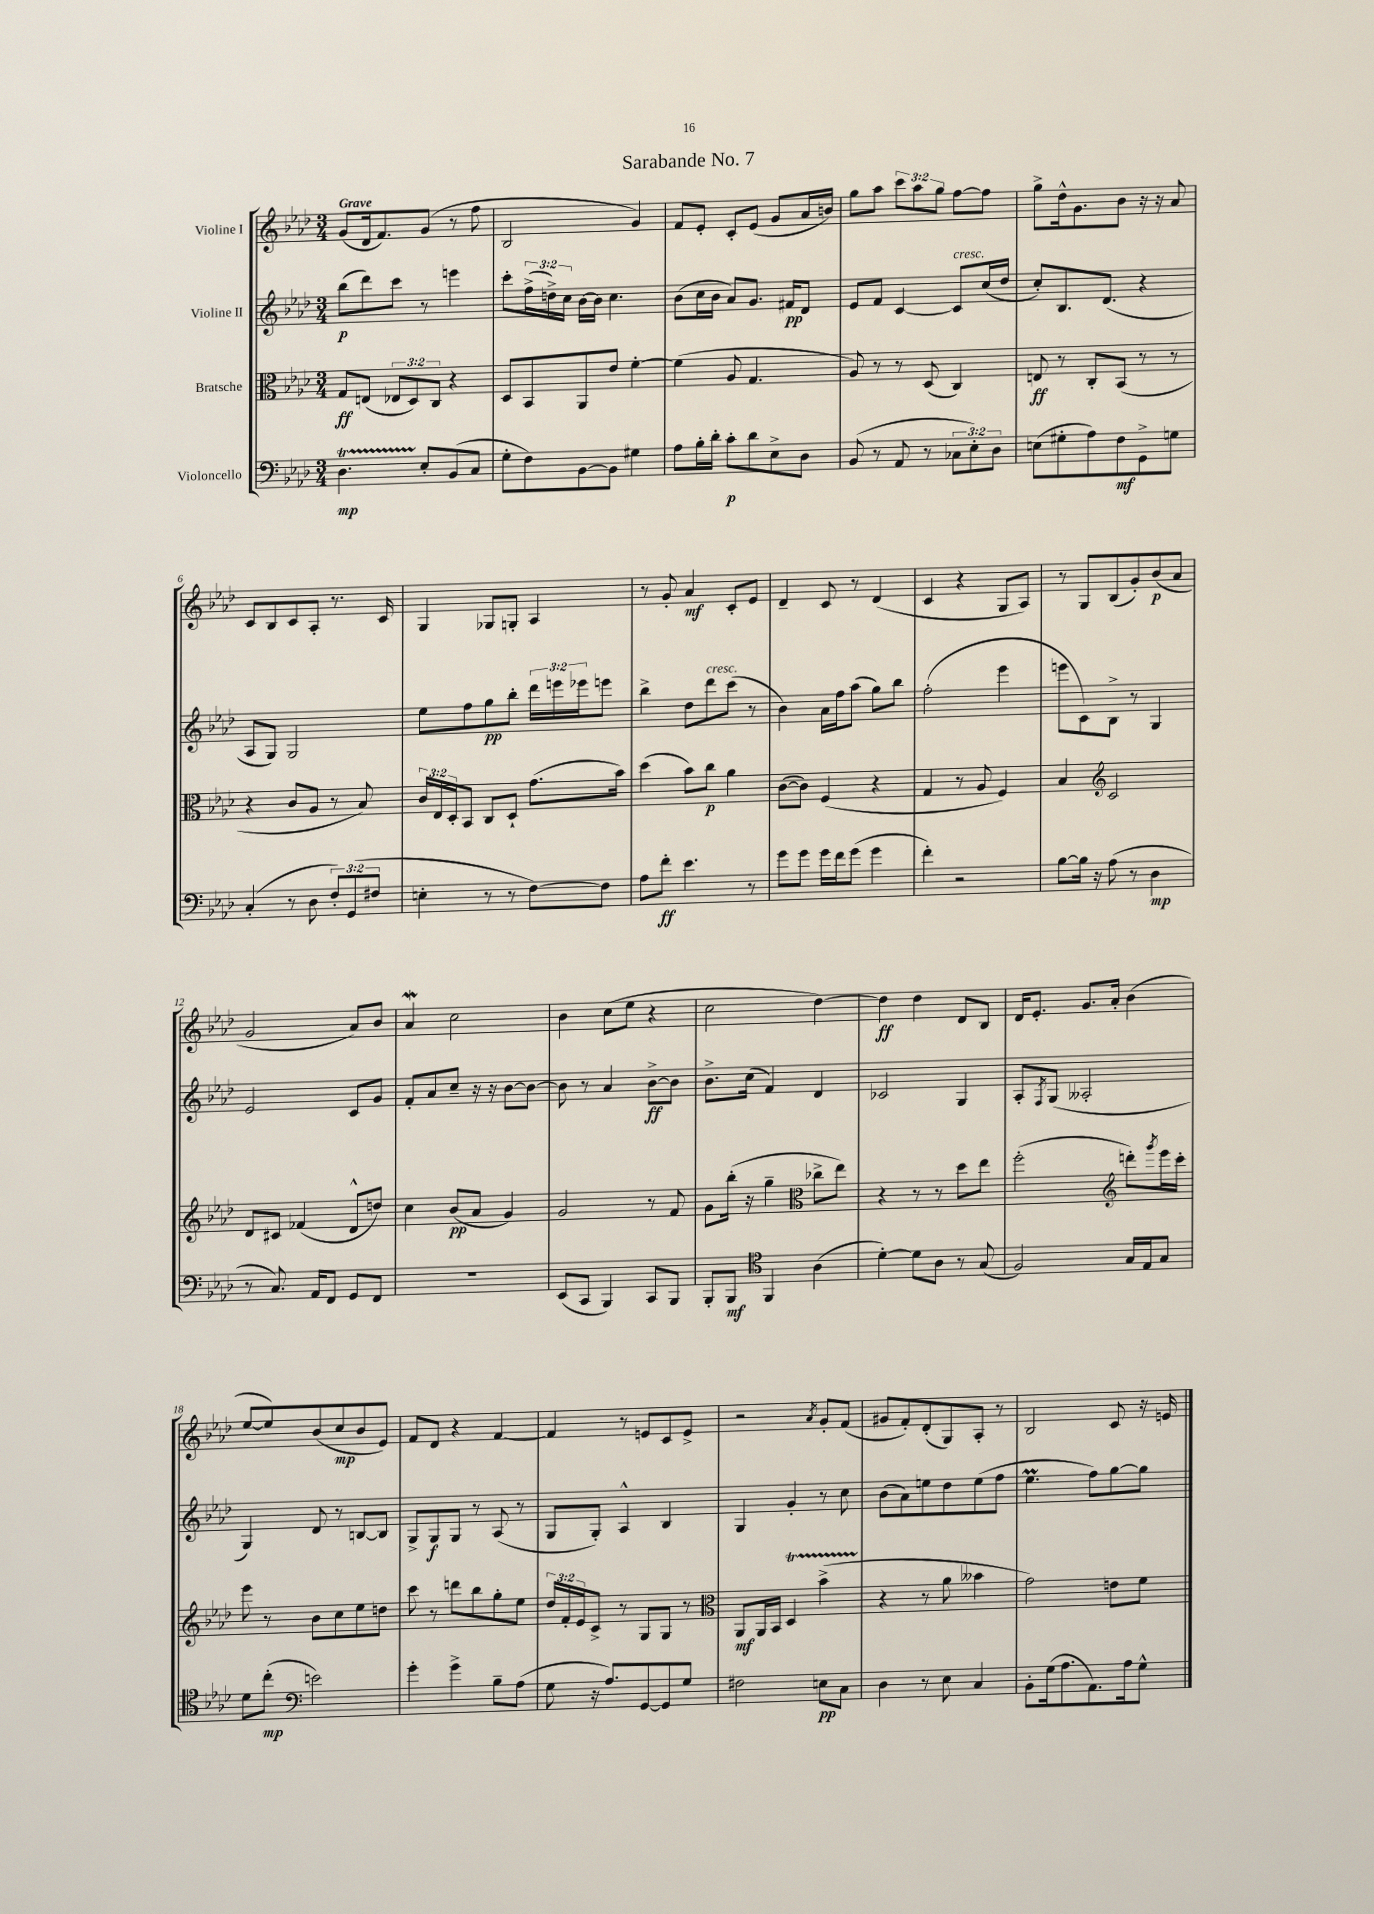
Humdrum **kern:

**kern	**kern	**kern	**kern
*staff4	*staff3	*staff2	*staff1
*clefF4	*clefC3	*clefG2	*clefG2
*k[b-e-a-d-]	*k[b-e-a-d-]	*k[b-e-a-d-]	*k[b-e-a-d-]
*M3/4	*M3/4	*M3/4	*M3/4
4.D-	8G	(8bb-	(8g
.	(8E	8ddd-)	16d-
.	.	.	8.f)
.	12E-	8ccc	.
.	12D-)	.	.
8E-'	.	8r	(8g
.	12C	.	.
(8BB-	4r	4eee	8r
8C	.	.	8ff
=	=	=	=
8G'	8D-	8ccc'	2B-
8F)	8BB-	(24ff^	.
.	.	24dd^)	.
.	.	24cc	.
[8BB-	8AA-	[16b-	.
.	.	16b-]	.
8BB-]	8e-	4.cc	.
4G#	[4f'	.	4g)
=	=	=	=
8A-	(4f]	(8b-	8f
16B-'	.	16cc	8e-'
16d-'	.	16b-	.
8c'	8A-	8a-)	8c'
8d-	4.G	8.g	(8e-
8E-^	.	.	8g
.	.	16f#	.
8D-	.	8d-	16a-
.	.	.	16b)
=	=	=	=
(8BB-	8A-)	8e-	8gg
8r	8r	8f	8aa-
8AA-	8r	[4c	12ccc
.	.	.	12aa-
8r	(8D-	.	.
.	.	.	12gg
12C-	4C)	8c]	[8ff
12E-')	.	.	.
.	.	(16cc	8ff]
12D-	.	.	.
.	.	16dd-	.
=	=	=	=
(8E	8E	8cc')	8gg^
8G#'	8r	8.B-	16dd-^^
.	.	.	8.g
8A-)	8C'	.	.
.	.	(8.d-	.
8F	(8BB-	.	8b-
8GG^	8r	4r	16r
.	.	.	16r
8G	8r	.	8a-
=	=	=	=
(4C'	4r	8A-	8c
.	.	8G)	8B-
8r	8c	2G	8c
8D-	8A-	.	8A-'
12F')	8r	.	8.r
(12GG	.	.	.
.	8B-)	.	.
12F#	.	.	.
.	.	.	16c
=	=	=	=
4E'	24c	8ee-	4G
.	24E-	.	.
.	24D-'	.	.
.	8BB-	8ff	.
8r	8C	8gg	8G-
8r	8D-`	8bb-'	8G'
[8F)	(8.g	24ddd-	4A-
.	.	24eee	.
.	.	24eee-	.
8F]	.	8eee	.
.	16b-)	.	.
=	=	=	=
8A-	(4dd-	4bb-^	8r
8f'	.	.	8g'
4.e-	8b-)	8dd-	4a-
.	8cc	8ddd-	.
.	4a-	(8ccc	8c'
8r	.	8r	8e-
=	=	=	=
8g	([8c	4b-)	4d-~
8g	8c])	.	.
16g	(4F	16a-	8c
16f	.	16ff	.
(8g	.	(8aa-	8r
4g	4r	8gg)	(4d-
.	.	8bb-	.
=	=	=	=
4f')	4G	(2ff'	4c
2r	8r	.	4r
.	8A-	.	.
.	4F)	4eee-	8G
.	.	.	8A-)
=	=	=	=
[8B-	4B-	8eee	8r
16B-]	.	8c)	8G
16r	.	.	.
*	*clefG2	*	*
(8A-	2c	8B-^	(8B-
8r	.	8r	8g')
4D-	.	4G	(8b-
.	.	.	8a-
=	=	=	=
8r	8d-	2e-	2g
8.C)	8c#	.	.
.	(4f-	.	.
16AA-	.	.	.
8FF	.	.	.
8GG	8d-^^	8c	8a-)
8FF	8dd)	8g	8b-
=	=	=	=
2.r	4cc	8f'	4a-
.	.	8a-	.
.	(8b-	8cc~	2cc
.	8a-	16r	.
.	.	16r	.
.	4g)	[8b-	.
.	.	8b-_	.
=	=	=	=
(8EE-	2g	8b-]	4b-
8CC	.	8r	.
4BBB-)	.	4a-	(8cc
.	.	.	8ee-
8CC	8r	[8b-^	4r
8BBB-	8f	8b-]	.
=	=	=	=
8BBB-'	8g	8.b-^	2cc
8BBB-	(16bb-'	.	.
.	16r	(16cc	.
*clefC4	*	*	*
4FF	4gg~	4f)	.
*	*clefC3	*	*
(4A-	8cc-^	4d-	[4dd-)
.	8ee-)	.	.
=	=	=	=
[4d-')	4r	2c-	4dd-]
8d-]	8r	.	4dd-
8A-	8r	.	.
8r	8dd-	4G	8d-
(8G	8ee-	.	8B-
=	=	=	=
2F)	(2ff'	8A-'	16d-
.	.	.	8.e-'
.	.	8qF	.
.	.	(8G	.
.	.	2A--'	8.g
.	.	.	16a-'
*	*clefG2	*	*
16G	8ddd')	.	(4b-
16E-	.	.	.
.	8qggg	.	.
8G	16eee-	.	.
.	16ccc'	.	.
=	=	=	=
8d-	8eee-	4G)	[8ee-
(8cc'	8r	.	8ee-])
*clefF4	*	*	*
2e)	8b-	8d-	(8b-
.	8cc	8r	8cc
.	8ee-	[8B	8b-
.	8dd	8B]	8e-)
=	=	=	=
4g'	8ccc	8G^	8f
.	8r	8G	8d-
4g^	8ddd	8G	4r
.	8bb-	8r	.
8B-~	8gg'	(8A-	[4f
(8A-	8ee-	8r	.
=	=	=	=
8G	24dd-	8G	4f]
.	24f'	.	.
.	24e-	.	.
16r	8c^	8G')	.
8.A-)	.	.	.
.	8r	4A-^^	8r
[8GG	8G	.	8e
8GG]	8G	4B-	8c
8G	8r	.	8e^
=	=	=	=
*	*clefC3	*	*
2F#	8AA-	4G	2r
.	16AA-	.	.
.	16BB-	.	.
.	4D-	4g'	.
.	.	.	8qa-
8E	(4b-^	8r	8g'
8C	.	8cc	(8f
=	=	=	=
4D-	4r	(8b-	8g#
.	.	8a-)	8f')
8r	8r	8ee	(8d-'
8E-	8a-	8dd-	8G)
4C	4b--	(8ee	8A-'
.	.	8ff	8r
=	=	=	=
8BB-'	2g)	4.ee-	2B-
(16G	.	.	.
8.A-	.	.	.
8.AA-)	.	8ff)	.
.	8e	[8gg	8c
16A-	.	.	.
8G^^	8f	8gg]	16r
.	.	.	16e
==	==	==	==
*-	*-	*-	*-
